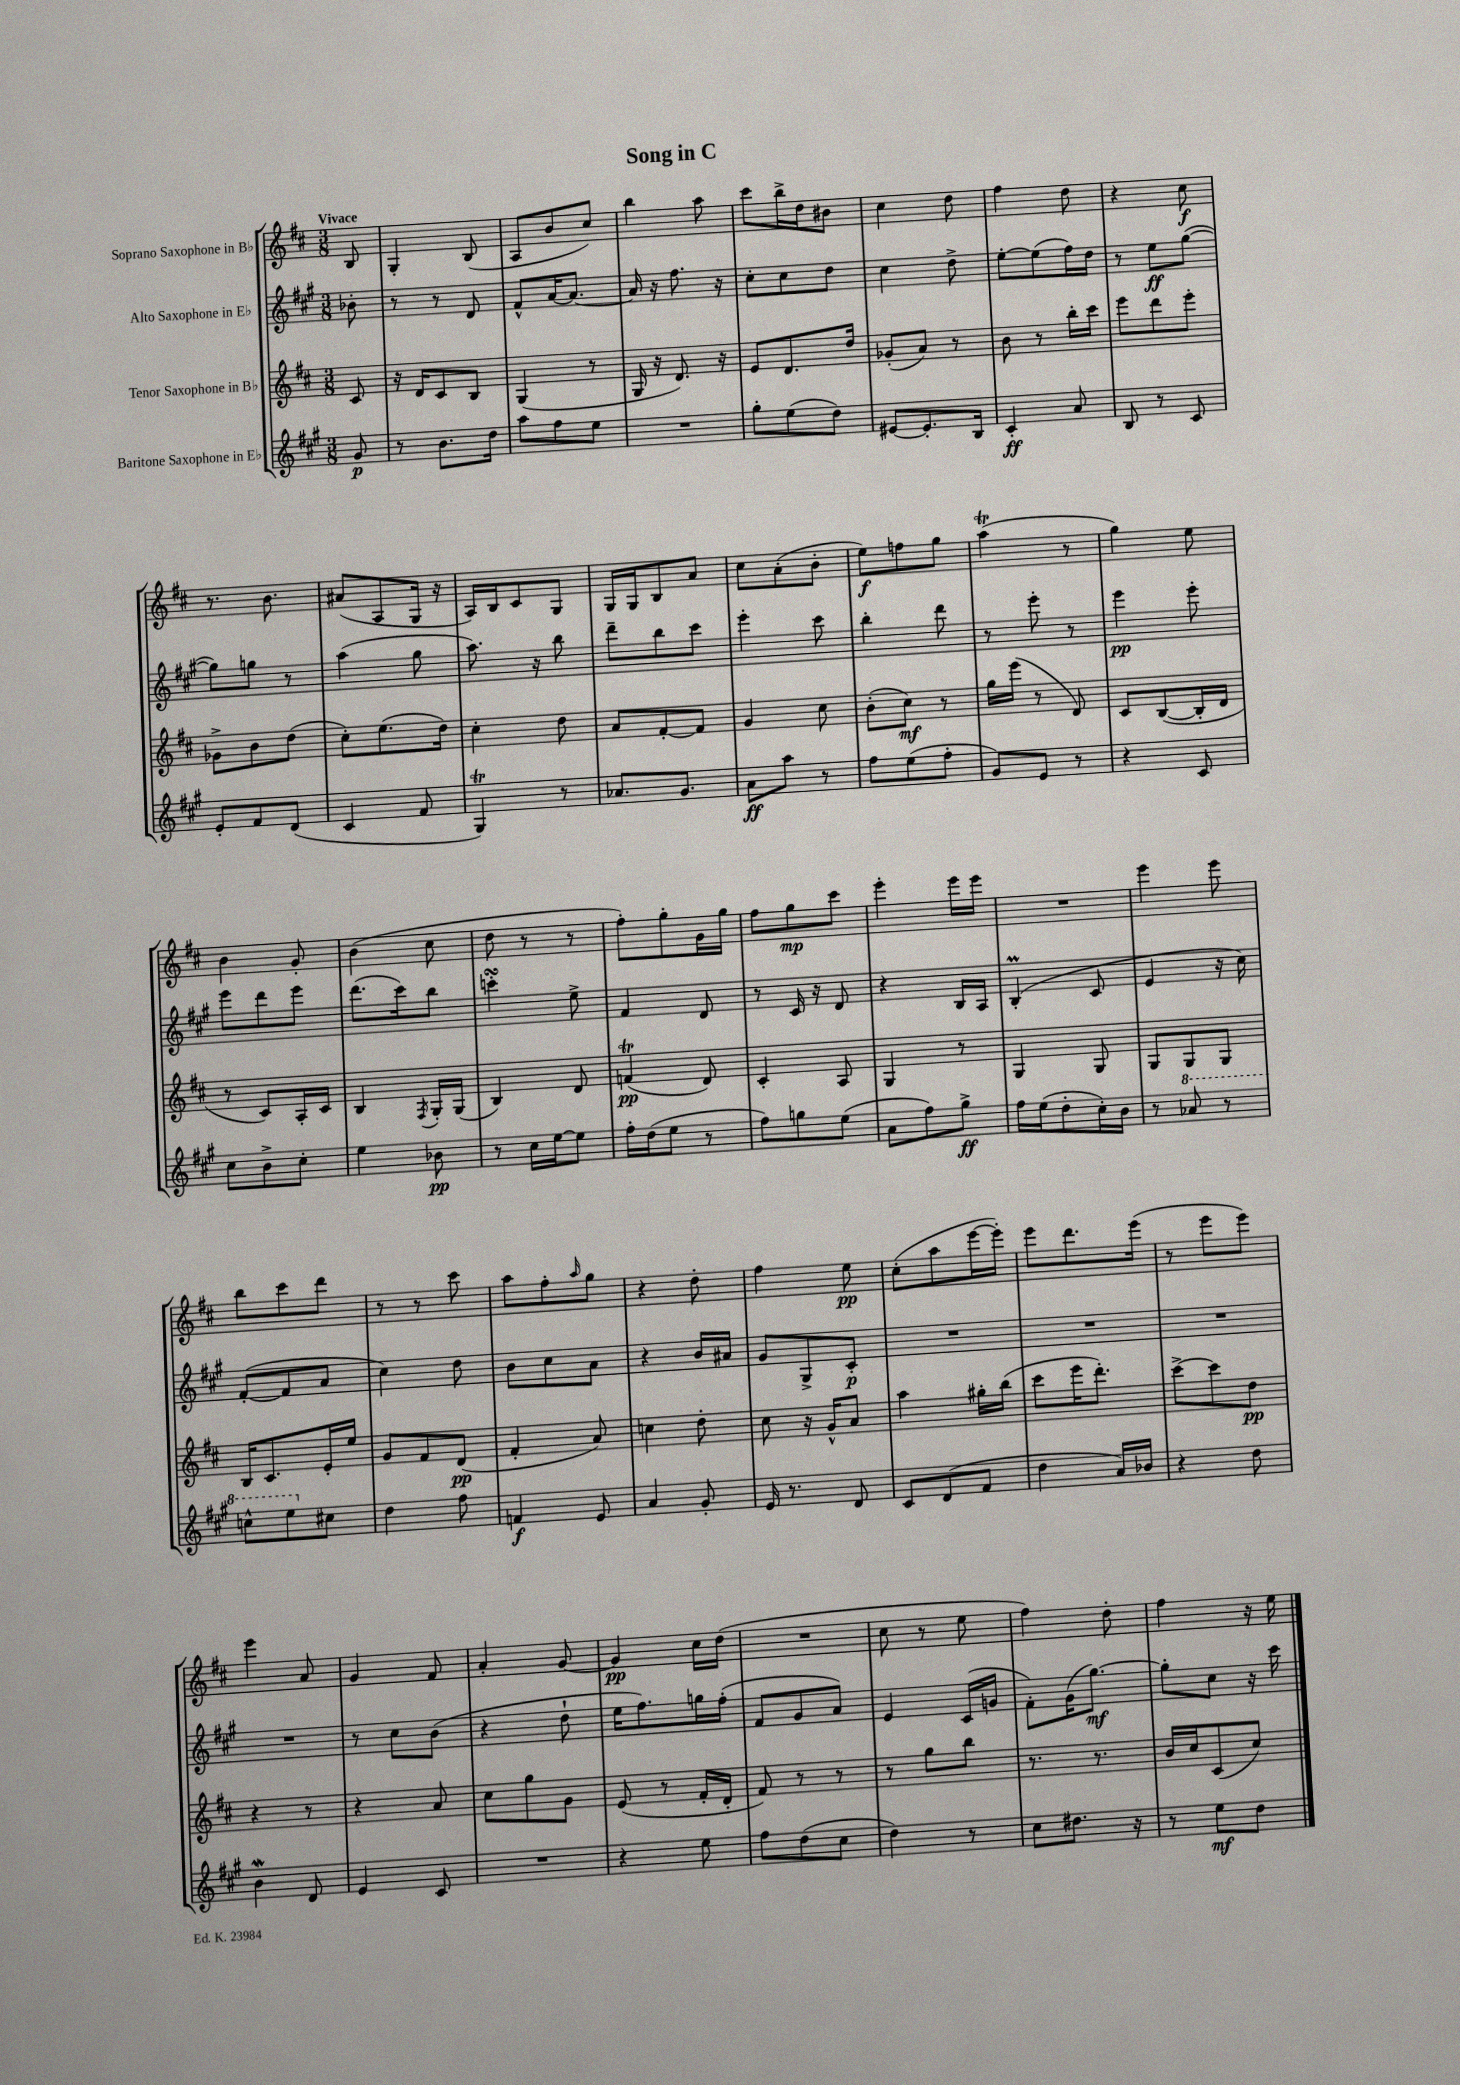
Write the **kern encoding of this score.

**kern	**kern	**kern	**kern
*staff4	*staff3	*staff2	*staff1
*clefG2	*clefG2	*clefG2	*clefG2
*k[f#c#g#]	*k[f#c#]	*k[f#c#g#]	*k[f#c#]
*M3/8	*M3/8	*M3/8	*M3/8
8g#	8c#	8b-'	8B
=	=	=	=
8r	16r	8r	4G'
.	16d	.	.
8.b	8c#	8r	.
.	8B	8d	(8B
16dd	.	.	.
=	=	=	=
8aa	(4G	8f#^^	8A
8ff#	.	[16a	8b
.	.	8.a_	.
8ee	8r	.	8cc#)
=	=	=	=
4.r	16G	16a]	4bb
.	16r	16r	.
.	8.d)	8.ff#	.
.	.	.	8aa
.	16r	16r	.
=	=	=	=
8gg#'	8e	8cc#'	8ccc#
(8ee	8.d	8cc#	16bb^
.	.	.	16dd
8dd)	.	8dd	8b#
.	16dd	.	.
=	=	=	=
[8e#	(8g-'	4cc#	4cc#
8.e#']	8a)	.	.
.	8r	8dd^	8dd
16B	.	.	.
=	=	=	=
4c#'	8b	[8ee'	4ff#
.	8r	(8ee]	.
8a	16bb'	16ff#)	8dd
.	16ccc#	16dd	.
=	=	=	=
8B	8eee	8r	4r
8r	8ddd	8ee	.
8c#	8eee'	([8gg#	8cc#
=	=	=	=
8e'	8g-^	8gg#])	8.r
8f#	8b	8gg	.
.	.	.	8.b
(8d	(8dd	8r	.
=	=	=	=
4c#	8cc#')	(4aa	(8a#
.	(8.ee	.	8A
8f#	.	8gg#	16G
.	16dd)	.	16r
=	=	=	=
4G#)	4cc#'	8.aa)	16A)
.	.	.	16B
.	.	.	8c#
.	.	16r	.
8r	8dd	8bb	8G
=	=	=	=
8.a-	8a	8ddd~	16G
.	.	.	16G
.	[8f#'	8bb	8B
8.g#	.	.	.
.	8f#]	8ccc#	8a
=	=	=	=
8a	4g	4eee'	8cc#
8aa	.	.	(8a'
8r	8cc#	8ccc#	8b'
=	=	=	=
8ff#	(8b'	4bb'	8ee)
(8ee	8cc#)	.	8ff
8ff#'	8r	8ddd	8gg
=	=	=	=
8g#)	16gg	8r	(4aa
.	(16eee	.	.
8e	8r	8eee'	.
8r	8d)	8r	8r
=	=	=	=
4r	8c#	4eee	4gg)
.	([8B	.	.
8c#	16B']	8eee'	8ee
.	16d	.	.
=	=	=	=
8cc#	8r	8eee	4b
8b^	8c#)	8ddd	.
8cc#'	16A'	8eee	8g'
.	16c#	.	.
=	=	=	=
4ee	4B	(8.ddd	(4b
.	.	16ccc#)	.
.	8qF#	.	.
8b-	16G'	8bb	8cc#
.	(16G	.	.
=	=	=	=
8r	4B)	4ccc'	8dd
16cc#	.	.	8r
[16ee	.	.	.
8ee]	8d	8ee^	8r
=	=	=	=
16ff#'	(4f	4f#	8ff#')
(16dd	.	.	.
8ee	.	.	8gg'
8r	8d)	8d	16g
.	.	.	16gg
=	=	=	=
8ff#)	4c#'	8r	8ff#
8gg	.	16c#	8gg
.	.	16r	.
(8ee	8A	8d	8ccc#
=	=	=	=
8a	4G	4r	4eee'
8ff#)	.	.	.
8gg#^	8r	16B	16eee
.	.	16A	16eee
=	=	=	=
16ff#	4G	(4B'	4.r
(16ee	.	.	.
8dd'	.	.	.
16cc#')	8G	8c#	.
16b	.	.	.
=	=	=	=
8r	8G	4e	4eee
8aa-	8G	.	.
8r	8G	16r	8eee
.	.	16cc#)	.
=	=	=	=
8ccc^^	16B	([8f#'	8bb
.	8.c#	.	.
8eee	.	8f#]	8ccc#
8cc#	16e'	8a	8ddd
.	16ee	.	.
=	=	=	=
4dd	8g	4cc#)	8r
.	8f#	.	8r
8ff#	(8d	8dd	8ccc#
=	=	=	=
4f	4f#'	8b	8aa
.	.	8cc#	8ff#'
.	.	.	16qqaa
8e	8a)	8a	8gg
=	=	=	=
4a	4cc	4r	4r
8g#'	8dd'	16b	8dd'
.	.	16a#	.
=	=	=	=
16e	8cc#	8g#	4ff#
8.r	.	.	.
.	16r	8G#^	.
.	16g^^	.	.
8d	8a	8c#'	8ee
=	=	=	=
8c#	4aa	4.r	(8cc#'
(8d	.	.	8aa
8f#	16gg#'	.	[16eee
.	(16bb	.	16eee'])
=	=	=	=
4dd	8ccc#	4.r	8eee
.	16eee	.	8.ddd
.	8.ddd')	.	.
16a)	.	.	.
16b-	.	.	(16eee
=	=	=	=
4r	[8ccc#^	4.r	8r
.	8ccc#]	.	8eee
8dd	8dd	.	8eee)
=	=	=	=
4b	4r	4.r	4eee
8d	8r	.	8a
=	=	=	=
4e	4r	8r	4g
.	.	8cc#	.
8c#	8a	(8b	8f#
=	=	=	=
4.r	8cc#	4r	4a'
.	8gg	.	.
.	8g	8dd`	[8g
=	=	=	=
4r	(8e	16ee	4g]
.	.	8.ff#)	.
.	8r	.	.
8ee	16f#'	16gg	16cc#
.	16d'	(16ff#'	(16dd
=	=	=	=
8ff#	8f#)	8f#	4.r
(8dd	8r	8g#	.
8cc#	8r	8a)	.
=	=	=	=
4dd)	8r	4e	8cc#
.	8gg	.	8r
8r	8bb	(16c#	8ee
.	.	16g	.
=	=	=	=
8cc#	8.r	8f#')	4ff#)
8.dd#	.	(16g#	.
.	8.r	[8.gg#)	.
.	.	.	8dd'
16r	.	.	.
=	=	=	=
8r	16b	8gg#']	4ff#
.	16cc#	.	.
8ee	(8c#	8cc#	.
8dd	8cc#)	16r	16r
.	.	16ccc#	16ee
==	==	==	==
*-	*-	*-	*-
